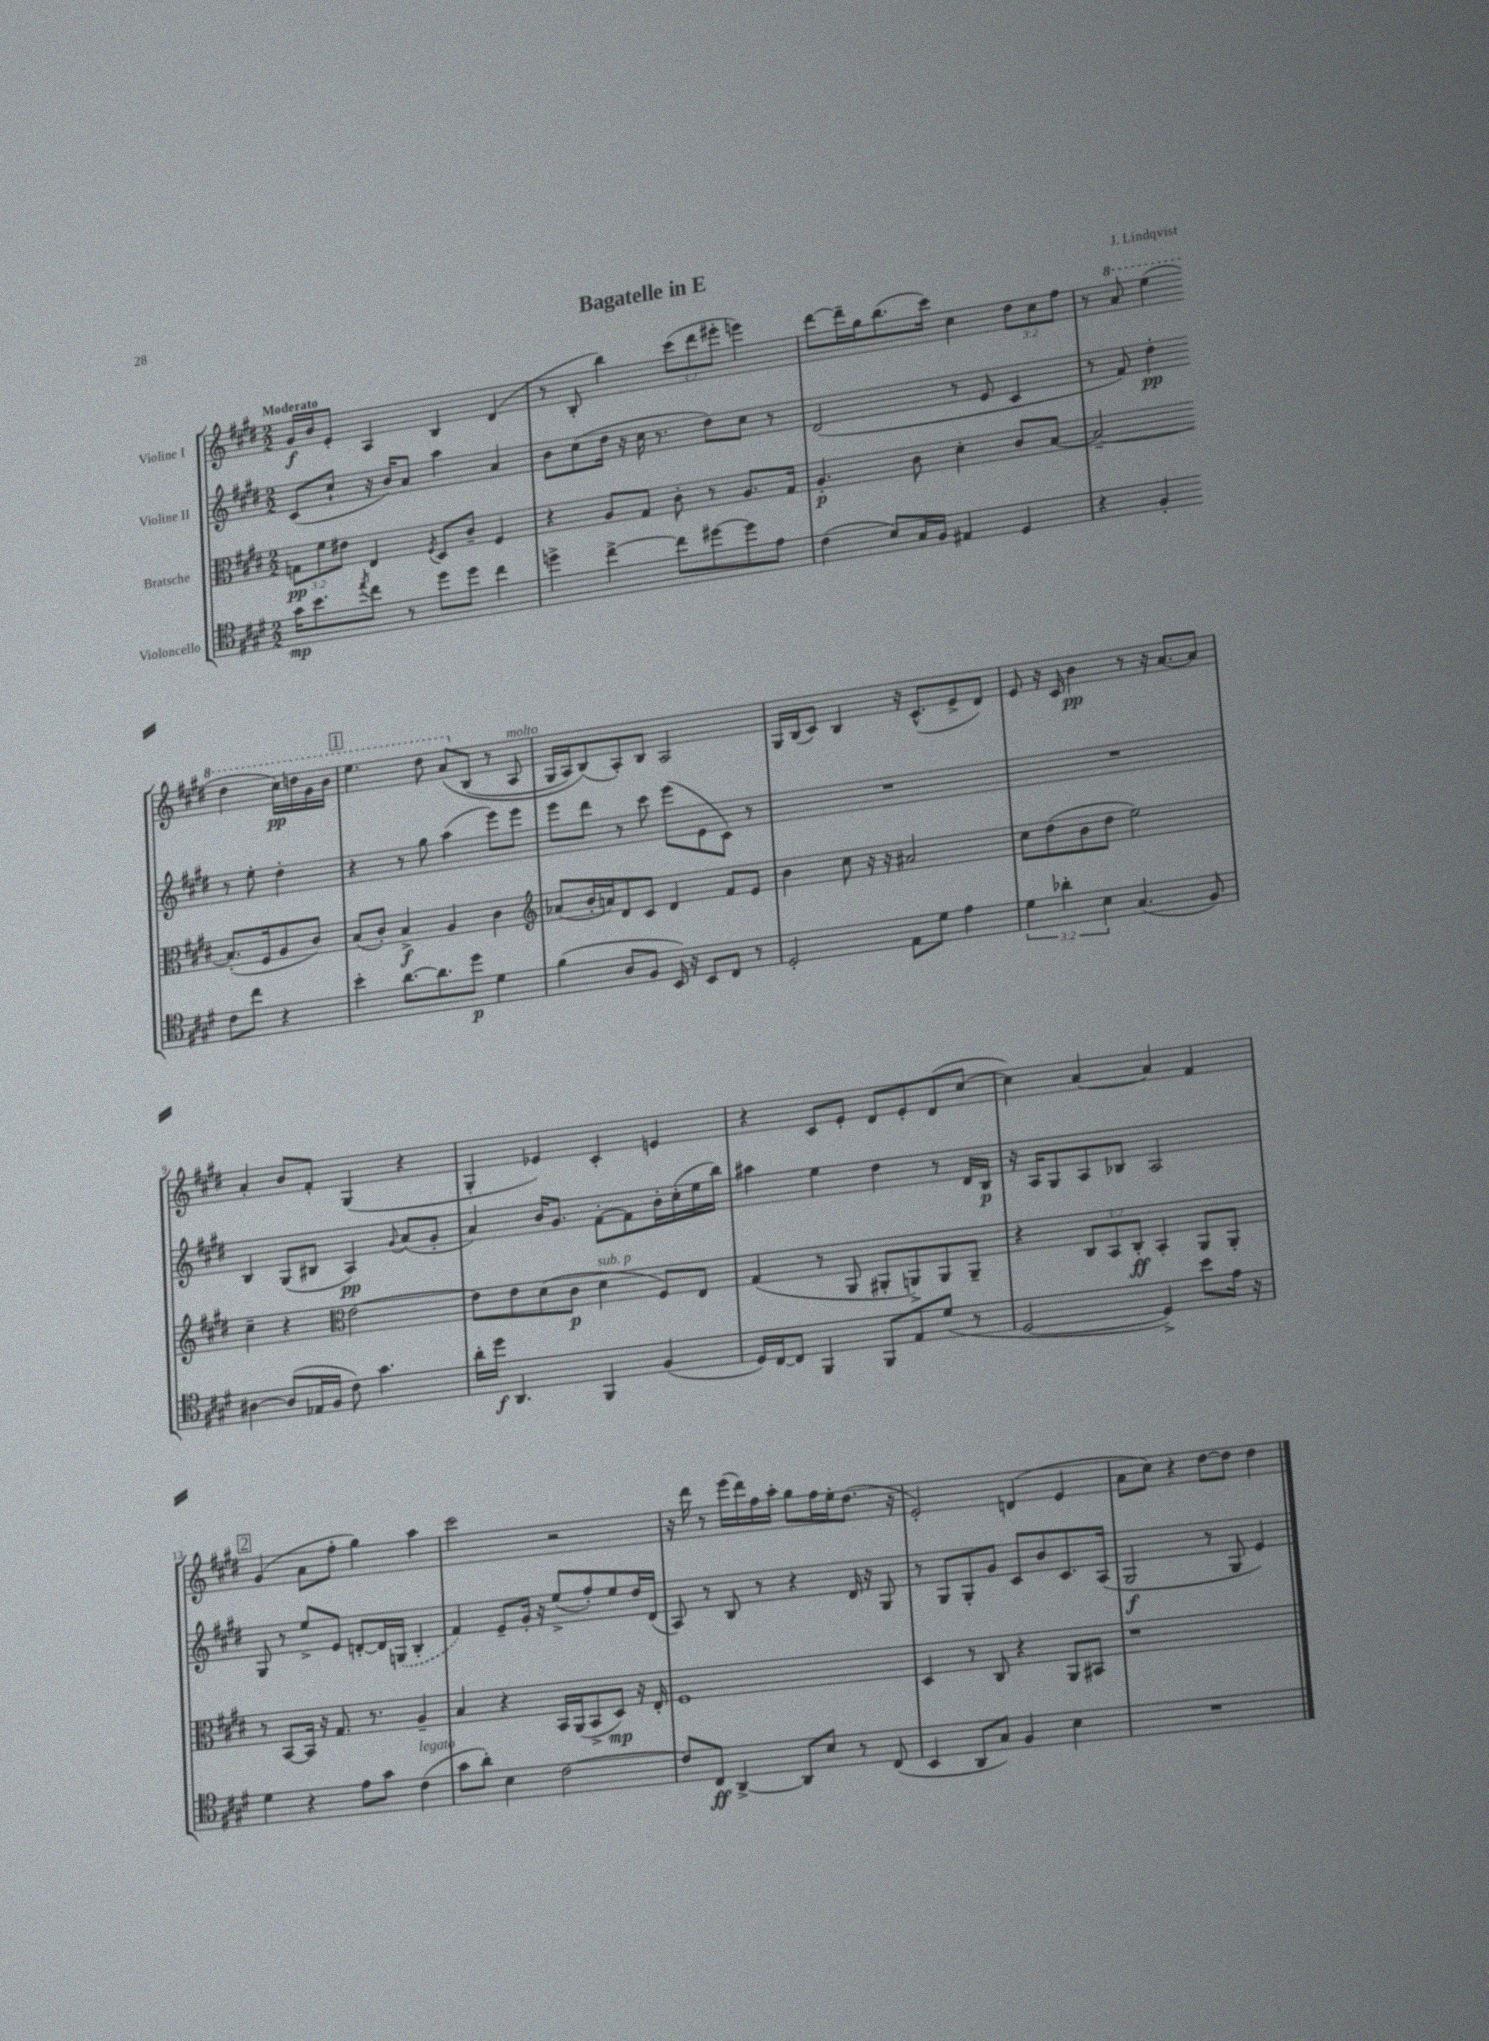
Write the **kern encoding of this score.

**kern	**dynam	**kern	**dynam	**kern	**dynam	**kern	**dynam
*part4	*part4	*part3	*part3	*part2	*part2	*part1	*part1
*staff4	*staff4	*staff3	*staff3	*staff2	*staff2	*staff1	*staff1
*I"Violoncello	*	*I"Bratsche	*	*I"Violine II	*	*I"Violine I	*
*clefC4	*	*clefC3	*	*clefG2	*	*clefG2	*
*k[f#c#g#d#]	*	*k[f#c#g#d#]	*	*k[f#c#g#d#]	*	*k[f#c#g#d#]	*
*M2/2	*	*M2/2	*	*M2/2	*	*M2/2	*
=1	=1	=1	=1	=1	=1	=1	=1
!	!	!	!	!	!	!LO:TX:a:B:t=Moderato	!
16g#\KL	mp	12Gn\L	pp	(8c#/L	.	16g#/LL	f
8.b\	.	.	.	.	.	16b/J	.
.	.	12f#\	.	.	.	.	.
.	.	.	.	8cc#`/J	.	8e'/J	.
.	.	12e#X\J	.	.	.	.	.
8qee/	.	.	.	.	.	.	.
8cc#\J	.	4E/	.	16r	.	4A/	.
.	.	.	.	16b/KL)	.	.	.
8r	.	.	.	8a/J	.	.	.
.	.	8qF#/	.	.	.	.	.
8dd#\L	.	8D#/L	.	4aa\	.	4B/	.
8dd#\J	.	8c#~/J	.	.	.	.	.
4cc#\	.	4F#/	.	4a/	.	(4d#/	.
=2	=2	=2	=2	=2	=2	=2	=2
4ddn^\	.	4r	.	8b\L	.	8r	.
.	.	.	.	(8cc#\	.	8B'/	.
[4cc#^\	.	8A/L	.	16dd#\Jk	.	4bb\)	.
.	.	.	.	16r	.	.	.
.	.	8G#/J	.	16cc#\	.	.	.
.	.	.	.	8.r	.	.	.
8cc#\L]	.	8c#'\	.	.	.	(12ccc#\L	.
.	.	.	.	.	.	12ddd#\	.
[8dd#X\	.	8r	.	8dd#\L)	.	.	.
.	.	.	.	.	.	12eee#X'\J	.
8dd#\]	.	8.A/L	.	8cc#\J	.	4eeen\)	.
8e\J	.	.	.	8r	.	.	.
.	.	16G#/Jk	.	.	.	.	.
=3	=3	=3	=3	=3	=3	=3	=3
(4c#\	.	4.A'/	p	(2d#/	.	[8ddd#\L	.
.	.	.	.	.	.	16ddd#~\L]	.
.	.	.	.	.	.	16gg#\J	.
8B/L)	.	.	.	.	.	(8.bb\	.
16G#/L	.	8c#\	.	.	.	.	.
16F#/JJ	.	.	.	.	.	16ccc#\Jk)	.
4E#X/	.	4d#'\	.	8r	.	4cc#\	.
.	.	.	.	8e/	.	.	.
4D#/	.	8c#/L	.	4c#/	.	12dd#\L	.
.	.	.	.	.	.	12cc#\	.
.	.	[8B/J	.	.	.	.	.
.	.	.	.	.	.	12ff#\J	.
=4	=4	=4	=4	=4	=4	=4	=4
4r	.	2B~/_	.	8r	.	8r	.
*	*	*	*	*	*	*8va	*
.	.	.	.	8f#/)	.	8aa/	.
4F#'/	.	.	.	4dd#'\	pp	(4eee\	.
8c#\L	.	(8.B'/L]	.	8r	.	4ddd#\	.
8cc#\J	.	.	.	8ee'\	.	.	.
.	.	16F#/k	.	.	.	.	.
4r	.	8A/	.	4dd#'\	.	16ccc#\LL)	pp
.	.	.	.	.	.	16dddn\	.
.	.	8c#/J)	.	.	.	16gg#\	.
.	.	.	.	.	.	16bb\JJ	.
!!LO:LB:g=z
!!LO:REH:place=s1:t=1
=5	=5	=5	=5	=5	=5	=5	=5
4b'\	.	(8B/L	.	4r	.	4.eee\	.
.	.	8c#'/J)	.	.	.	.	.
[8.a\L	.	4B^/	f	8r	.	.	.
.	.	.	.	8gg#\	.	8ddd#\	.
8.a\]	.	.	.	.	.	.	.
.	.	4A/	.	(4aa\	.	(8aa/L	.
*	*	*	*	*	*	*X8va	*
8dd#\J	p	.	.	.	.	(8B/J	.
4d#\	.	4c#\	.	8eee\L)	.	8r	.
!	!	!	!	!	!	!LO:TX:a:i:t=molto	!
.	.	.	.	8eee\J	.	8A/	.
=6	=6	=6	=6	=6	=6	=6	=6
*	*	*clefG2	*	*	*	*	*
(4f#\	.	(8a-X/L	.	8eee\L	.	16G#/LL	.
.	.	.	.	.	.	16A/J)	.
.	.	16b'/L	.	8ddd#\J	.	(8B/)	.
.	.	16an/J)	.	.	.	.	.
8A/L	.	8d#/	.	8r	.	8A'/)	.
8F#/J	.	8c#/J	.	8ccc#\	.	8B/J	.
16BB/)	.	4d#/	.	(8eee\L	.	2A/	.
16r	.	.	.	.	.	.	.
8BB/L	.	.	.	8e\	.	.	.
8C#/J	.	8f#/L	.	8c#\J)	.	.	.
8r	.	8e/J	.	8r	.	.	.
=7	=7	=7	=7	=7	=7	=7	=7
2D#'/	.	4b\	.	1r	.	16G#/LL	.
.	.	.	.	.	.	(16B/J	.
.	.	.	.	.	.	8c#/J)	.
.	.	8cc#\	.	.	.	4B/	.
.	.	16r	.	.	.	.	.
.	.	16r	.	.	.	.	.
8E\L	.	2a#X/	.	.	.	16r	.
.	.	.	.	.	.	(8.c#^^/L	.
8d#\J	.	.	.	.	.	.	.
4e\	.	.	.	.	.	8e^/	.
.	.	.	.	.	.	8d#/J)	.
=8	=8	=8	=8	=8	=8	=8	=8
6d#\	.	8cc#\L	.	1r	.	8e/	.
.	.	(8dd#\	.	.	.	16r	.
6a-X'\	.	.	.	.	.	.	.
.	.	.	.	.	.	16c#/	.
.	.	8b\	.	.	.	4b\	pp
6B\	.	.	.	.	.	.	.
.	.	8dd#\J	.	.	.	.	.
(4.G#/	.	2ee\)	.	.	.	8r	.
.	.	.	.	.	.	16r	.
.	.	.	.	.	.	[8.a/L	.
8F#/)	.	.	.	.	.	8a/J]	.
!!LO:LB:g=z
=9	=9	=9	=9	=9	=9	=9	=9
[4A#X\	.	4cc#~\	.	4B/	.	4a'/	.
(8A#/L]	.	4r	.	(8G#/L	.	8b/L	.
16E-X/L	.	.	.	8B#X/J	.	8f#'/J	.
16F#/JJ	.	.	.	.	.	.	.
*	*	*clefC3	*	*	*	*	*
8c#\)	.	[2e\	.	4A/)	pp	(4G#/	.
4.g#\	.	.	.	.	.	.	.
.	.	.	.	8qqg#/	.	.	.
.	.	.	.	(8a/L	.	4r	.
.	.	.	.	8g#'/J	.	.	.
=10	=10	=10	=10	=10	=10	=10	=10
16a'\LL	.	8e\L]	.	4a/)	.	4G#'/	.
16dd#\JJ	f	.	.	.	.	.	.
4.AA/	.	8e\	.	.	.	.	.
.	.	(8d#\	.	16b/KL	.	4e-X/)	.
.	.	.	.	8.g#/J	.	.	.
.	.	8c#\J	p	.	.	.	.
!	!	!LO:TX:a:i:t=sub. p	!	!	!	!	!
4FF#/	.	4d#\	.	[8f#'\L	.	4c#'/	.
.	.	.	.	8f#\]	.	.	.
(4F#/	.	8F#/L)	.	16b'\L	.	4en/	.
.	.	.	.	(16cc#'\	.	.	.
.	.	8E/J	.	16ee\	.	.	.
.	.	.	.	16bb\JJ)	.	.	.
=11	=11	=11	=11	=11	=11	=11	=11
16D#/LL)	.	(4G#/	.	4aa#X\	.	4r	.
[16C#/J	.	.	.	.	.	.	.
8C#/J]	.	.	.	.	.	.	.
4FF#/	.	8r	.	4ee\	.	8c#/L	.
.	.	8AA/	.	.	.	8e'/J	.
8FF#/L	.	8AA#X'/L	.	4dd#\	.	8d#/L	.
8E/	.	8AAn^/)	.	.	.	8e'/	.
(8d#/J	.	8AA/	.	8r	.	(8d#/	.
8r	.	8AA~/J	.	16d#/LL	.	[8cc#/J	.
.	.	.	.	16B/JJ	p	.	.
=12	=12	=12	=12	=12	=12	=12	=12
[2D#/	.	4r	.	16r	.	4cc#\])	.
.	.	.	.	16A/KL	.	.	.
.	.	.	.	8G#/	.	.	.
.	.	12C#/L	.	8A/	.	[4a/	.
.	.	12BB/	.	.	.	.	.
.	.	.	.	8B-X/J	.	.	.
.	.	12C#'/J	ff	.	.	.	.
4D#^/])	.	4BB'/	.	2A/	.	4a/]	.
8b\L	.	8AA/L	.	.	.	4f#/	.
16e\Jk	.	8AA'/J	.	.	.	.	.
16r	.	.	.	.	.	.	.
!!LO:LB:g=z
!!LO:REH:place=s1:t=2
=13	=13	=13	=13	=13	=13	=13	=13
4d#\	.	8r	.	8G#/	.	(4g#/	.
.	.	[8BB/L	.	8r	.	.	.
4r	.	16BB/Jk]	.	8ee^/L	.	8a\L	.
.	.	16r	.	.	.	.	.
.	.	8.G#/	.	8e/J	.	8ff#'\J	.
8e\L	.	.	.	[8dn'/L	.	4gg#\)	.
.	.	8.r	.	.	.	.	.
8g#\J	.	.	.	16d/L]	.	.	.
.	.	.	.	(16Gn/JJ	.	.	.
!LO:TX:a:i:t=legato	!	!	!	!	!	!	!
(4c#\	.	4A~/	.	4B'/	.	4aa\	.
=14	=14	=14	=14	=14	=14	=14	=14
8g#\L	.	4B/	.	4f#/)	.	2ccc#\	.
8a'\J)	.	.	.	.	.	.	.
4B\	.	4r	.	8e~/L	.	.	.
.	.	.	.	16g#'/Jk	.	.	.
.	.	.	.	16r	.	.	.
[2c#\	.	16BB/LL	.	(8ee^/L	.	2r	.
.	.	(16AA/J	.	.	.	.	.
.	.	8BB^/	.	8ff#'/)	.	.	.
.	.	8D#/J)	mp	8ee/	.	.	.
.	.	16r	.	16dd#/L	.	.	.
.	.	16E'/	.	(16d#/JJ	.	.	.
=15	=15	=15	=15	=15	=15	=15	=15
8c#/L]	.	1F#	.	8A/)	.	16r	.
.	.	.	.	.	.	16ddd#\	.
8C#/J	ff	.	.	8r	.	8r	.
[4AA^/	.	.	.	8B/	.	(16eee\LL	.
.	.	.	.	.	.	16ddd#\)	.
.	.	.	.	8r	.	16ff#\	.
.	.	.	.	.	.	16aa'\JJ	.
8AA/L]	.	.	.	4r	.	8gg#\L	.
8B/J	.	.	.	.	.	16ff#\L	.
.	.	.	.	.	.	16ee'\J	.
8r	.	.	.	16d#/	.	(8.dd#\J	.
.	.	.	.	16r	.	.	.
(8C#/	.	.	.	8G#/	.	.	.
.	.	.	.	.	.	16r	.
=16	=16	=16	=16	=16	=16	=16	=16
4BB/	.	4D#/	.	8r	.	2e'/)	.
.	.	.	.	8G#/L	.	.	.
8AA/L	.	8r	.	8G#'/	.	.	.
8G#/J)	.	8C#/	.	8g#/J	.	.	.
4F#/	.	4r	.	8c#/L	.	(4dn/	.
.	.	.	.	8b/	.	.	.
4B\	.	8AA/L	.	8.c#/	.	4e/	.
.	.	8BB#X/J	.	.	.	.	.
.	.	.	.	(16A/Jk	.	.	.
=17	=17	=17	=17	=17	=17	=17	=17
1r	.	1r	.	2G#/	f	8a\L	.
.	.	.	.	.	.	8cc#\J)	.
.	.	.	.	.	.	4r	.
.	.	.	.	8r	.	[8dd#\L	.
.	.	.	.	8G#/	.	8dd#\J]	.
.	.	.	.	4e/)	.	4dd#\	.
==	==	==	==	==	==	==	==
*-	*-	*-	*-	*-	*-	*-	*-
